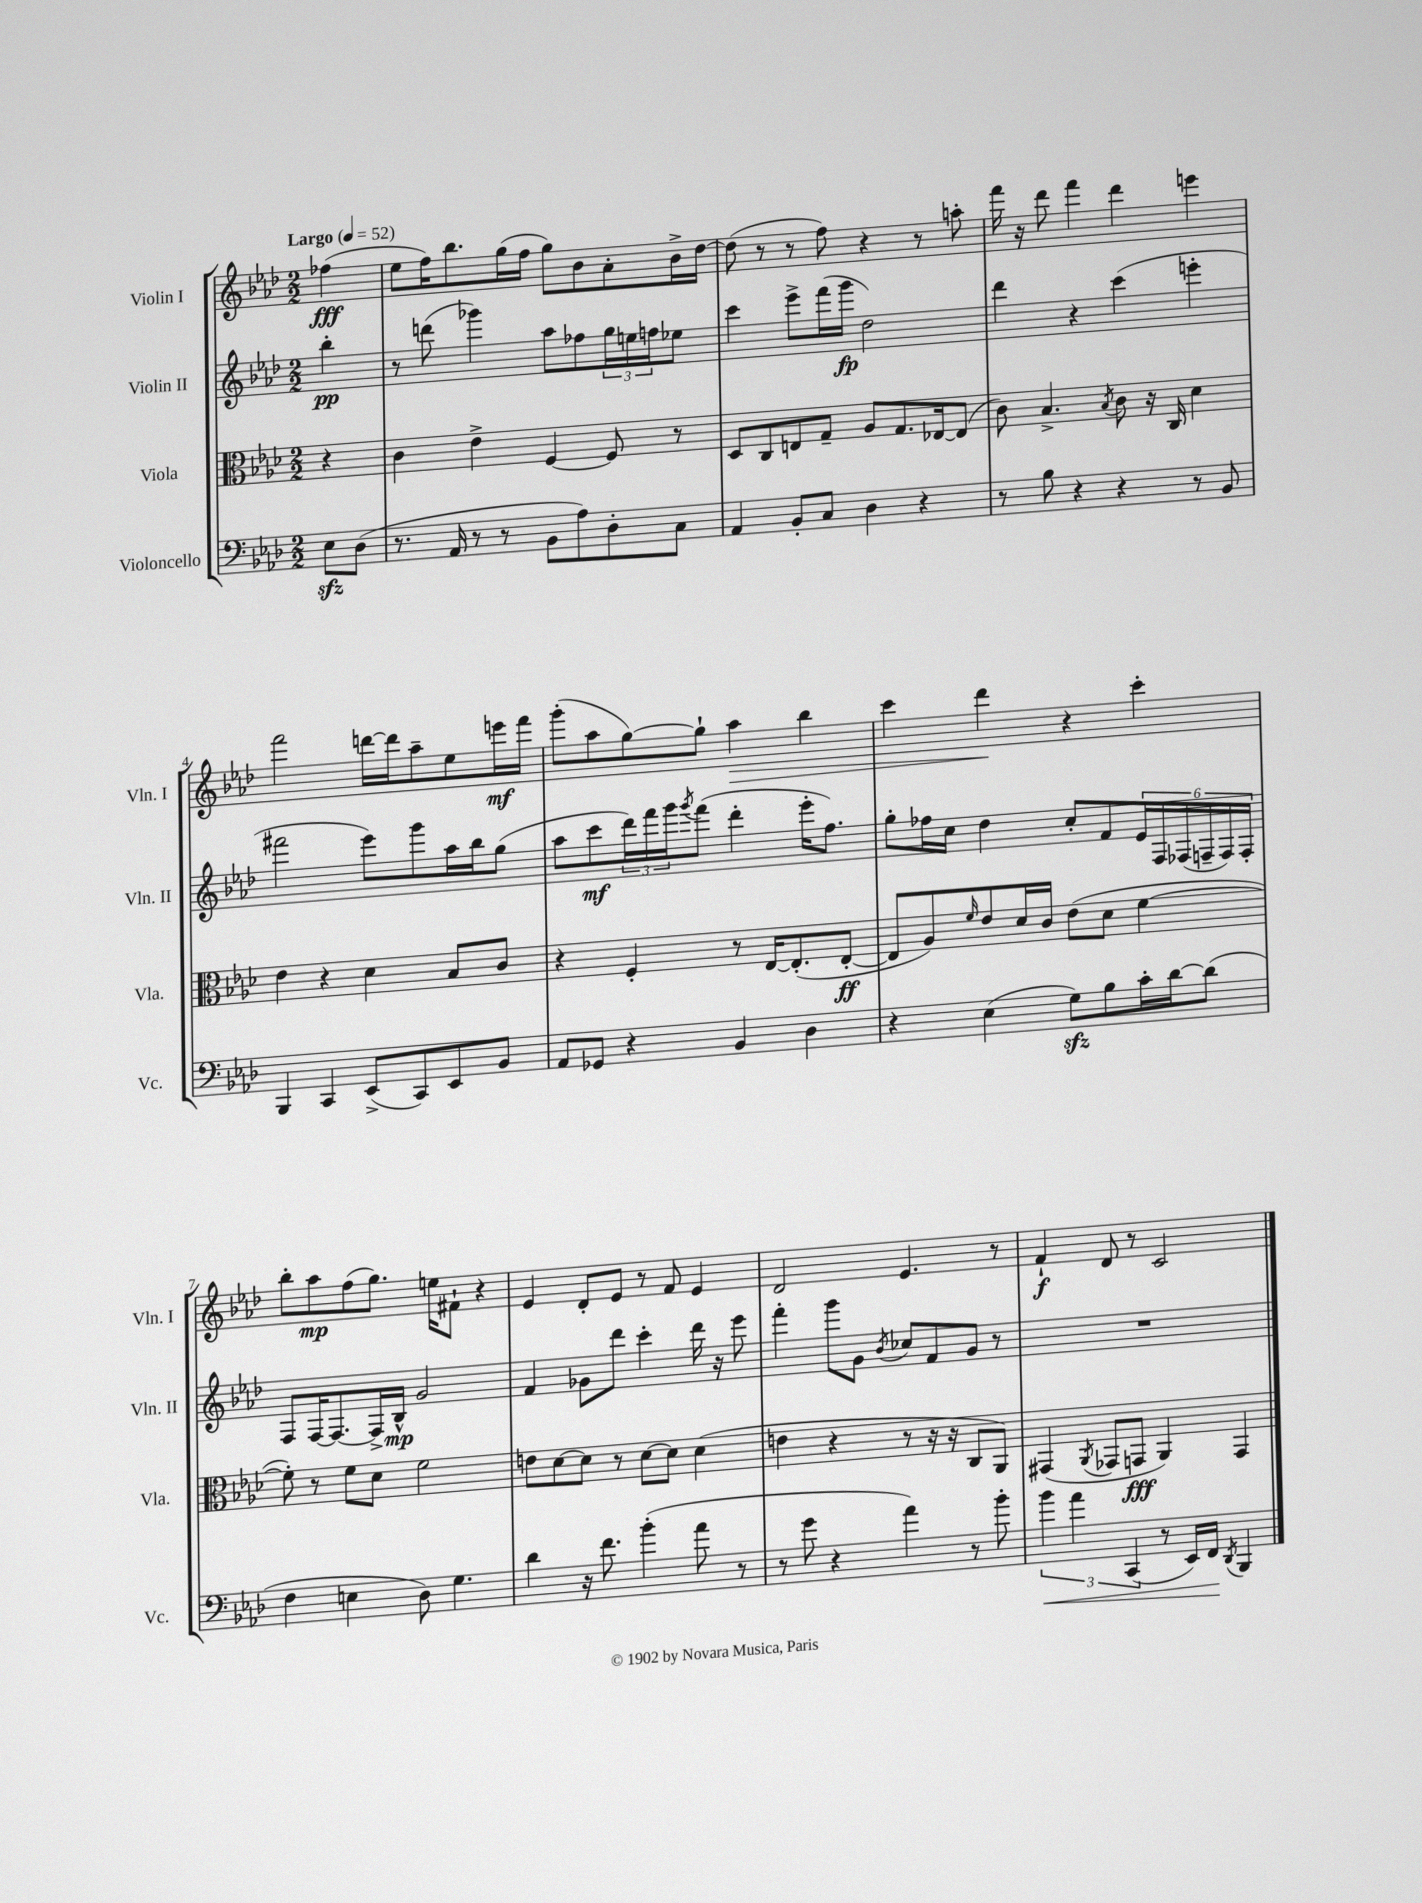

**kern	**kern	**kern	**kern
*staff4	*staff3	*staff2	*staff1
*clefF4	*clefC3	*clefG2	*clefG2
*k[b-e-a-d-]	*k[b-e-a-d-]	*k[b-e-a-d-]	*k[b-e-a-d-]
*M2/2	*M2/2	*M2/2	*M2/2
*MM52	*MM52	*MM52	*MM52
8E-\L	4r	4bb-'\	(4ff-\
(8D-\J	.	.	.
=	=	=	=
8.r	4c\	8r	8ee-\L
.	.	(8ddd\	16ff\K)
16AA-/	.	.	8.bb-\
8r	4e-^\	4ggg-\)	.
8r	.	.	(16gg\L
.	.	.	16ff\JJ
8BB-\L	[4F/	8aa-\L	8gg\L)
8A-\)	.	8ff-\	8b-\
8D-'\	8F/]	24gg\L	8a-'\
.	.	24ee\	.
.	.	24ff\J	.
8C\J	8r	8ee-\J	16b-^\L
.	.	.	[16dd-\JJ
=	=	=	=
4AA-/	8D-/L	4ccc\	(8dd-\]
.	8C/	.	8r
8BB-'/L	8E/	8eee-^\L	8r
8C/J	8G~/J	(16fff\L	8ff\)
.	.	16ggg\JJ	.
4D-\	8A-/L	2dd-\)	4r
.	8.G/	.	.
4r	.	.	8r
.	[16E-/k	.	.
.	(8E-/]J	.	8aa'\
=	=	=	=
8r	8c\)	4ddd-\	16fff\
.	.	.	16r
8B-\	4.B-^/	.	8ddd-\
4r	.	4r	4fff\
.	8qB-/	.	.
4r	8c\	(4ccc\	4ddd-\
.	16r	.	.
.	16C/	.	.
8r	4d-\	4eee'\	4eee\
8BB-/	.	.	.
=	=	=	=
4BBB-/	4e-\	2fff#\	2fff\
4CC/	4r	.	.
(8EE-^/L	4d-\	8eee-\L)	[16ddd\LL
.	.	.	16ddd\]J
8CC/)	.	8ggg\	8aa-~\
8EE-/	8B-/L	16aa-\L	8ee-\
.	.	16bb-\J	.
8BB-/J	8c/J	(8gg\J	16eee\L
.	.	.	16fff\JJ
=	=	=	=
8AA-/L	4r	8aa-\L	(8ggg'\L
8GG-/J	.	8ccc\	8aa-\
4r	4F'/	24ddd-\L)	[8gg\)
.	.	24fff\	.
.	.	24ggg\J	.
.	.	8qggg/	.
.	.	(8fff\J	8gg`\]J
4BB-/	8r	4ddd-'\	4aa-\
.	[16E-/LK	.	.
.	(8.E-'/]	.	.
4D-\	.	16eee-'\LK	4bb-\
.	.	8.ff\J)	.
.	[8E-'/J	.	.
=	=	=	=
4r	8E-/]L	8gg'\L	4ccc\
.	8A-/)	16ff-\L	.
.	.	16cc\JJ	.
.	16qqf/	.	.
(4E-\	8e-/	4dd-\	4ddd-\
.	16d-/L	.	.
.	16c/JJ	.	.
8G\L)	(8e-\L	8cc'/L	4r
8B-\	8d-\J	8f/	.
16c'\L	[4f\	24e-/L	4ccc'\
.	.	24F/	.
[16d-\J	.	.	.
.	.	(24F-/	.
(8d-\]J	.	24F~/	.
.	.	24F/)	.
.	.	24F'/JJ	.
=	=	=	=
4F\	8f'\])	8F/L	8bb-'\L
.	8r	[16F/K	8aa-\
.	.	8.F/_	.
4E\	8f\L	.	(8ff\
.	8d-\J	16F^/]L	8.gg\J)
.	.	16B-^^/JJ	.
8D-\)	2f\	2g/	.
.	.	.	16ee\LK
4.G\	.	.	8f#`\J
.	.	.	4r
=	=	=	=
4d-\	8e\L	4f/	4e-/
.	[8d-\	.	.
16r	8d-\]J	8g-\L	8d-'/L
8.f\	.	.	.
.	8r	8ddd-\J	8e-/J
(4b-'\	[8d-\L	4ccc'\	8r
.	8d-\]J	.	8f/
8a-\	(4d-\	16ddd-\	4e-/
.	.	16r	.
8r	.	8eee-\	.
=	=	=	=
8r	4e\	4fff'\	2d-/
8g\	.	.	.
4r	4r	8ggg\L	.
.	.	8g\J	.
.	.	8qb-/	.
4a-\)	8r	8cc-/L	4.e-/
.	16r	8f/	.
.	16r	.	.
8r	8C/L	8g/J	.
8b-'\	8AA-/J)	8r	8r
=	=	=	=
6b-\	(4GG#/	1r	4f`/
6a-\	.	.	.
.	8qAA-/	.	.
.	8GG-/L	.	8d-/
(6CC/	.	.	.
.	8GG/J	.	8r
8r	4AA-/)	.	2c/
16EE-/LL)	.	.	.
16FF/JJ	.	.	.
8qDD-/	.	.	.
4BBB-/	4GG/	.	.
==	==	==	==
*-	*-	*-	*-
